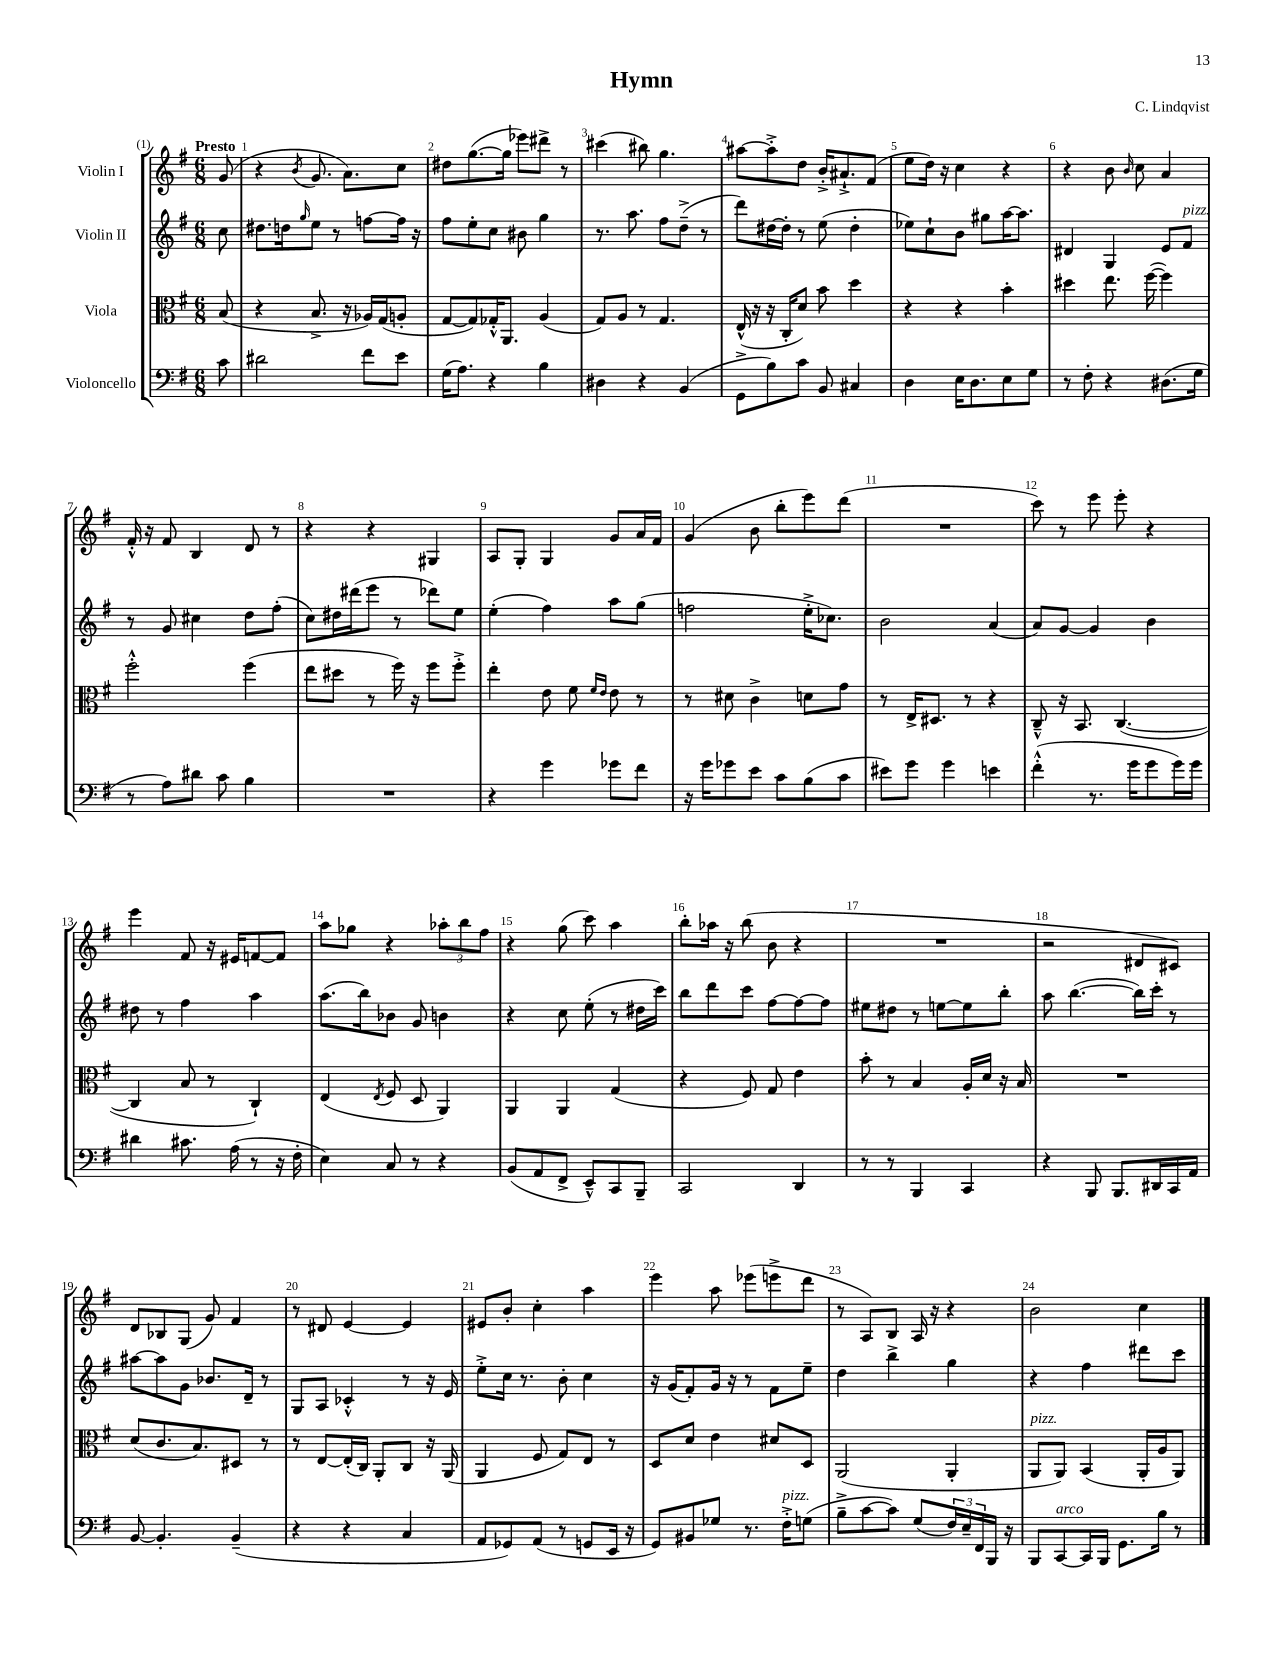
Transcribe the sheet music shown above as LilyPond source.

\header { title = "Hymn" composer = "C. Lindqvist" }
<<
\new StaffGroup <<
\new Staff = "s0" \with { instrumentName = "Violin I" } {
    \clef treble \key g \major \numericTimeSignature \time 6/8 \partial 8 \tempo "Presto"
    g'8( |
    r4 \acciaccatura { b'8 } g'8. a'8.) c''8 |
    dis''8 g''8.~( g''16 ees'''8) dis'''8-> r8 |
    cis'''4( bis''8) g''4. |
    ais''8~ ais''8-.-> d''8 b'16-.-> ais'8.-!-> fis'8( |
    e''8 d''16) r16 c''4 r4 |
    r4 b'8 \grace { b'16 } c''8 a'4 |
    fis'16-.-^ r16 fis'8 b4 d'8 r8 |
    r4 r4 gis4 |
    a8 g8-. g4 g'8 a'16 fis'16 |
    g'4( b'8 b''8-. e'''8) d'''8( |
    R2. |
    c'''8) r8 e'''8 e'''8-. r4 |
    e'''4 fis'8 r16 eis'16 f'8~ f'8 |
    a''8 ges''8 r4 \tuplet 3/2 { aes''8-. b''8 fis''8 } |
    r4 g''8( c'''8) a''4 |
    b''8-. aes''16 r16 b''8( b'8 r4 |
    R2. |
    r2 dis'8 cis'8) |
    d'8 bes8 g8( g'8) fis'4 |
    r8 dis'8 e'4~ e'4 |
    eis'8 b'8-. c''4-. a''4 |
    e'''4 a''8 ees'''8( e'''8-> d'''8 |
    r8 a8) b8 a16 r16 r4 |
    b'2 c''4 \bar "|." |
}
\new Staff = "s1" \with { instrumentName = "Violin II" } {
    \clef treble \key g \major \numericTimeSignature \time 6/8 \partial 8
    c''8 |
    dis''8. d''16 \grace { g''16 } e''8 r8 f''8~ f''16 r16 |
    fis''8 e''8-. c''8 bis'8 g''4 |
    r8. a''8. fis''8 d''8--->( r8 |
    d'''8) dis''16~ dis''16-. r8 e''8( dis''4-. |
    ees''8) c''8-! b'8 gis''8 a''16~ a''8. |
    dis'4 g4 e'8 fis'8^\markup { \italic "pizz." } |
    r8 g'8 cis''4 d''8 fis''8-.( |
    c''8) dis''16 dis'''16( e'''8 r8 des'''8) e''8 |
    e''4-.( fis''4) a''8 g''8( |
    f''2 e''16-.-> ces''8.) |
    b'2 a'4( |
    a'8) g'8~ g'4 b'4 |
    dis''8 r8 fis''4 a''4 |
    a''8.( b''16) bes'8 g'8 b'4 |
    r4 c''8 e''8-.( r8 dis''16 c'''16) |
    b''8 d'''8 c'''8 fis''8~ fis''8~ fis''8 |
    eis''8 dis''8 r8 e''8~ e''8 b''8-. |
    a''8 b''4.~( b''16) c'''16-. r8 |
    ais''8~ ais''8 g'8 bes'8. d'16-- r8 |
    g8 a8 ces'4-.-^ r8 r16 e'16 |
    e''8-.-> c''16 r8. b'8-. c''4 |
    r16 g'16( fis'8-.) g'16 r16 r8 fis'8 e''8-- |
    d''4 b''4-> g''4 |
    r4 fis''4 dis'''8 c'''8 \bar "|." |
}
\new Staff = "s2" \with { instrumentName = "Viola" } {
    \clef alto \key g \major \numericTimeSignature \time 6/8 \partial 8
    b8( |
    r4 b8.-> r16 aes16) g16( a8-. |
    g8~ g8) ges16-.-^ a,8. a4( |
    g8) a8 r8 g4. |
    e16-^( r16 r16 c16-. d'8) b'8 d''4 |
    r4 r4 b'4-. |
    dis''4 e''8. fis''16~( fis''4) |
    fis''2-.-^ fis''4( |
    e''8 dis''8 r8 fis''16) r16 fis''8 fis''8-.-> |
    e''4-. e'8 fis'8 \grace { fis'16 e'16 } e'8 r8 |
    r8 dis'8 c'4-> d'8 g'8 |
    r8 e16-> dis8. r8 r4 |
    c8---^ r16 b,8. c4.~( |
    c4 b8 r8 c4-!) |
    e4( \acciaccatura { e8 } fis8 d8 a,4) |
    a,4 a,4 g4( |
    r4 fis8) g8 e'4 |
    b'8-. r8 b4 a16-. d'16 r16 b16 |
    R2. |
    d'8( c'8. b8.) dis8 r8 |
    r8 e8~ e16-.( c16) a,8-. c8 r16 a,16( |
    a,4 fis8 g8) e8 r8 |
    d8 d'8 e'4 dis'8 d8 |
    a,2( a,4-. |
    a,8^\markup { \italic "pizz." } a,8) b,4( a,16-. a16 a,8) \bar "|." |
}
\new Staff = "s3" \with { instrumentName = "Violoncello" } {
    \clef bass \key g \major \numericTimeSignature \time 6/8 \partial 8
    c'8 |
    dis'2 fis'8 e'8 |
    g16( a8.) r4 b4 |
    dis4 r4 b,4( |
    g,8-> b8) c'8 b,8 cis4 |
    d4 e16 d8. e8 g8 |
    r8 fis8-. r4 dis8.( g16 |
    r8 a8) dis'8 c'8 b4 |
    R2. |
    r4 g'4 ges'8 fis'8 |
    r16 g'16 ges'8 e'8 c'8 b8( c'8 |
    eis'8) g'8 g'4 e'4 |
    fis'4-.-^( r8. g'16 g'8 g'16) g'16 |
    dis'4 cis'8. a16( r8 r16 fis16-. |
    e4) c8 r8 r4 |
    b,8( a,8 fis,8-> e,8---^) c,8 b,,8-- |
    c,2 d,4 |
    r8 r8 b,,4 c,4 |
    r4 b,,8 b,,8. dis,16 c,16 a,16 |
    b,8~ b,4.-. b,4--( |
    r4 r4 c4 |
    a,8 ges,8) a,8( r8 g,8 e,16 r16 |
    g,8) bis,8 ges8 r8. fis16-.->^\markup { \italic "pizz." } g8( |
    b8---> c'8~ c'8) g8( \tuplet 3/2 { fis16) e16-- fis,16 } b,,16 r16 |
    b,,8 c,8~^\markup { \italic "arco" } c,16 b,,16 g,8. b16 r8 \bar "|." |
}
>>
>>
\layout { \context { \Score \override BarNumber.break-visibility = ##(#f #t #t) barNumberVisibility = #all-bar-numbers-visible } }
